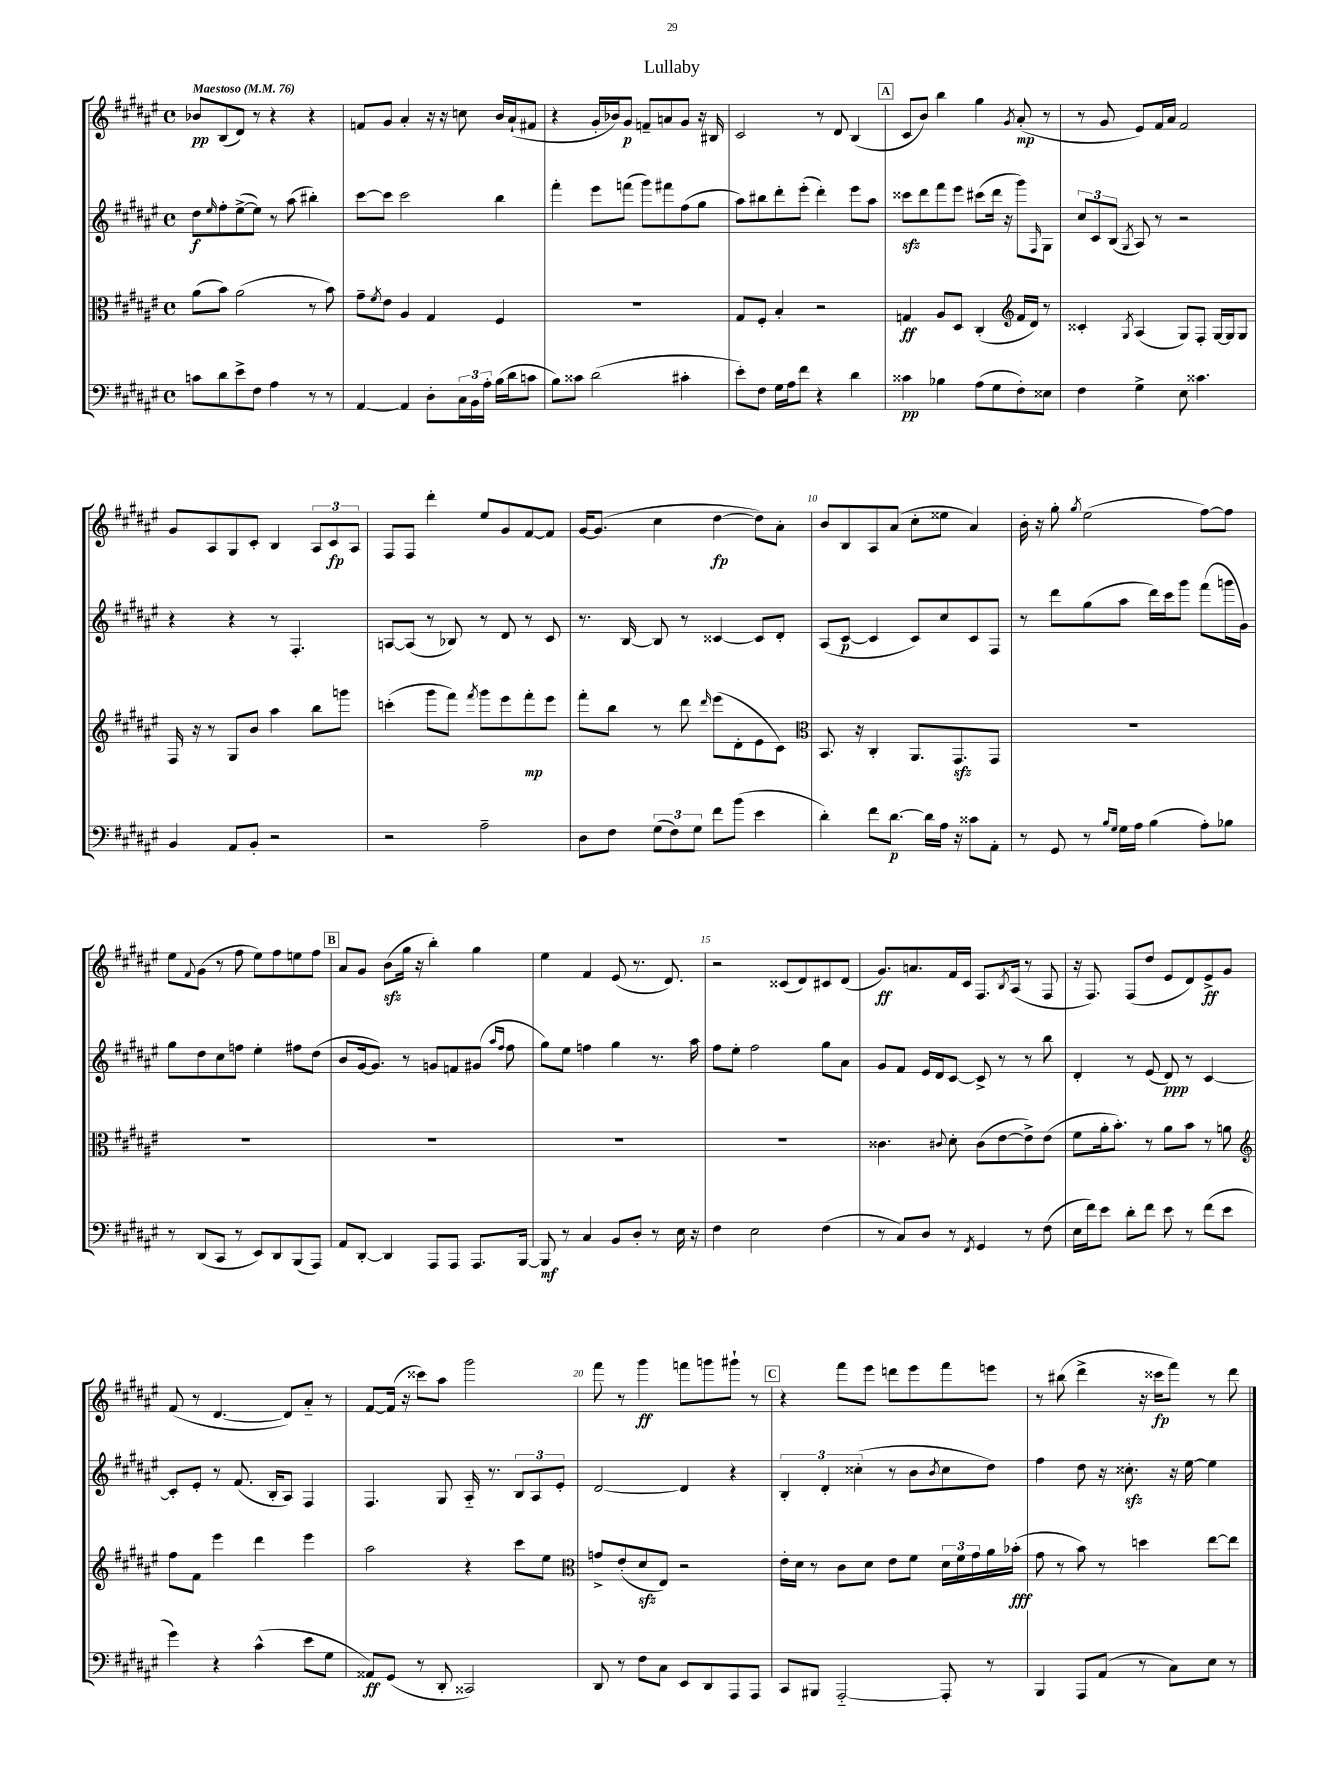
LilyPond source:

\header { title = "Lullaby" }
<<
\new StaffGroup <<
\new Staff = "s0" {
    \clef treble \key fis \major \defaultTimeSignature \time 4/4 \tempo "Maestoso" 4 = 76
    bes'8\pp b8( dis'8) r8 r4 r4 |
    f'8 gis'8 ais'4-. r16 r16 c''8 b'16 ais'16-!( fis'8 |
    r4 gis'16-. bes'16) gis'8\p f'8-- a'8 gis'8 r16 bis16 |
    cis'2 r8 dis'8 b4( |
    \mark \markup { \box "A" } cis'8 b'8) b''4 gis''4 \acciaccatura { gis'8 } ais'8-.\mp( r8 |
    r8 gis'8 eis'8) fis'16 ais'16 fis'2 |
    gis'8 ais8 gis8 cis'8-. b4 \tuplet 3/2 { ais8 cis'8\fp ais8 } |
    fis8 fis8 dis'''4-. eis''8 gis'8 fis'8~ fis'8 |
    gis'16~ gis'8.( cis''4 dis''4~\fp dis''8) ais'8-. |
    b'8 b8 ais8 ais'8( cis''8-. eisis''8 ais'4) |
    b'16-. r16 gis''8-. \acciaccatura { gis''8 } eis''2( fis''8~) fis''8 |
    eis''8 \appoggiatura { fis'8 } gis'8( r8 fis''8 eis''8) fis''8 e''8 fis''8 |
    \mark \markup { \box "B" } ais'8 gis'8 b'8\sfz( gis''16 r16 b''4-.) gis''4 |
    eis''4 fis'4 eis'8( r8. dis'8.) |
    r2 cisis'8( dis'8) cis'8 dis'8( |
    gis'8.\ff) a'8. fis'16 cis'16 fis8. \acciaccatura { b8 } ais16( r8 fis8 |
    r16 fis8.) fis8( dis''8 eis'8 dis'8) eis'8->\ff gis'8 |
    fis'8( r8 dis'4.~ dis'8) ais'8-_ r8 |
    fis'8~ fis'16( r16 cisis'''8) ais''8 gis'''2 |
    fis'''8 r8 gis'''4\ff f'''8 g'''8 gis'''8-! r8 |
    \mark \markup { \box "C" } r4 fis'''8 eis'''8 d'''8 eis'''8 fis'''8 e'''8 |
    r8 bis''8( dis'''4-> r16 cisis'''16\fp fis'''8) r8 dis'''8 \bar "|." |
}
\new Staff = "s1" {
    \clef treble \key fis \major \defaultTimeSignature \time 4/4
    dis''8\f \grace { eis''16 } fis''8-. eis''8~->( eis''8) r8 ais''8( bis''4-.) |
    cis'''8~ cis'''8 cis'''2 b''4 |
    fis'''4-. eis'''8 f'''8( gis'''8) fis'''8 fis''8( gis''8 |
    ais''8) bis''8 dis'''8-. eis'''8-.( dis'''4-.) eis'''8 ais''8 |
    \mark \markup { \box "A" } cisis'''8\sfz dis'''8 fis'''8 eis'''8 cis'''8( dis'''16 r16 gis'''8) \grace { fis16 } gis8 |
    \tuplet 3/2 { cis''8 cis'8 b8( } \acciaccatura { gis8 } ais8) r8 r2 |
    r4 r4 r8 fis4.-. |
    a8~ a8( r8 bes8) r8 dis'8 r8 cis'8 |
    r8. b16~ b8 r8 cisis'4~ cisis'8 dis'8-. |
    ais8( cis'8~\p cis'4 cis'8) cis''8 cis'8 fis8 |
    r8 dis'''8 gis''8( ais''8 dis'''16) cis'''16 gis'''8 fis'''8( g'''16 gis'16) |
    gis''8 dis''8 cis''8 f''8 eis''4-. fis''8 dis''8( |
    \mark \markup { \box "B" } b'8 gis'16~ gis'8.) r8 g'8 f'8 gis'8( \grace { ais''16 fis''16 } fis''8 |
    gis''8) eis''8 f''4 gis''4 r8. ais''16 |
    fis''8 eis''8-. fis''2 gis''8 ais'8 |
    gis'8 fis'8 eis'16 dis'16 cis'8~ cis'8-> r8 r8 b''8 |
    dis'4-. r8 eis'8( dis'8\ppp) r8 cis'4~ |
    cis'8-. eis'8-. r8 fis'8.( b16-. ais8) fis4 |
    fis4. gis8 ais16-_ r8. \tuplet 3/2 { b8 ais8 eis'8-. } |
    dis'2~ dis'4 r4 |
    \mark \markup { \box "C" } \tuplet 3/2 { b4-. dis'4-. cisis''4-.( } r8 b'8 \acciaccatura { b'8 } cisis''8 dis''8) |
    fis''4 dis''8 r16 cisis''8.-.\sfz r16 eis''16~ eis''4 \bar "|." |
}
\new Staff = "s2" {
    \clef alto \key fis \major \defaultTimeSignature \time 4/4
    ais'8( b'8) ais'2( r8 b'8) |
    gis'8-- \acciaccatura { fis'8 } eis'8 ais4 gis4 fis4 |
    R1 |
    gis8 fis8-. b4-. r2 |
    \mark \markup { \box "A" } g4\ff ais8 dis8 cis4-.( \clef treble fis'16 dis'16) r8 |
    cisis'4-. \acciaccatura { gis8 } ais4( gis8) fis8-. gis16~ gis16 gis8 |
    fis16 r16 r8 gis8 b'8 ais''4 b''8 g'''8 |
    c'''4-.( gis'''8 fis'''8) \acciaccatura { fis'''8 } gis'''8 eis'''8 fis'''8-.\mp eis'''8 |
    fis'''8-. b''8 r8 dis'''8 \grace { dis'''16 } eis'''8( dis'8-. eis'8 cis'8) |
    \clef alto b,8. r16 cis4-. ais,8. gis,8.\sfz gis,8 |
    R1 |
    R1 |
    \mark \markup { \box "B" } R1 |
    R1 |
    R1 |
    cisis'4. \appoggiatura { cis'8 } dis'8-. cis'8( eis'8~ eis'8->) eis'8( |
    fis'8 ais'16-. b'8.-.) r8 ais'8 b'8 r8 a'8 |
    \clef treble fis''8 fis'8 eis'''4 dis'''4 eis'''4 |
    ais''2 r4 cis'''8 eis''8 |
    \clef alto g'8-> eis'8-.( dis'8\sfz eis8) r2 |
    \mark \markup { \box "C" } eis'16-. dis'16 r8 cis'8 dis'8 eis'8 fis'8 \tuplet 3/2 { dis'16 fis'16 gis'16 } ais'16 bes'16-.\fff( |
    gis'8 r8 b'8) r8 d''4 eis''8~ eis''8 \bar "|." |
}
\new Staff = "s3" {
    \clef bass \key fis \major \defaultTimeSignature \time 4/4
    c'8 dis'8 eis'8-> fis8 ais4 r8 r8 |
    ais,4~ ais,4 dis8-. \tuplet 3/2 { cis16 b,16 ais16-. } b16( dis'16 c'8 |
    b8) cisis'8 dis'2( cis'4-. |
    eis'8-.) fis8 gis16 ais16 fis'8 r4 dis'4 |
    \mark \markup { \box "A" } cisis'4\pp bes4 ais8( gis8 fis8-.) eisis8 |
    fis4 gis4-> eis8 cisis'4. |
    b,4 ais,8 b,8-. r2 |
    r2 ais2-- |
    dis8 fis8 \tuplet 3/2 { gis8( fis8) gis8 } fis'8 b'8( eis'4 |
    dis'4-.) fis'8 dis'8.~\p dis'16 ais16 r16 cisis'8 ais,8-. |
    r8 gis,8 r8 \grace { b16 gis16 } gis16 ais16 b4( ais8-.) bes8 |
    r8 dis,8( cis,8 r8 eis,8) dis,8 b,,8( ais,,8) |
    \mark \markup { \box "B" } ais,8 dis,8~-. dis,4 ais,,8 ais,,8 ais,,8. b,,16~ |
    b,,8\mf r8 cis4 b,8 dis8-. r8 eis16 r16 |
    fis4 eis2 fis4( |
    r8 cis8) dis8 r8 \acciaccatura { fis,8 } gis,4 r8 fis8( |
    eis16 fis'16) eis'8 dis'8-. fis'8 eis'8 r8 fis'8( eis'8 |
    gis'4) r4 cis'4-^( eis'8 gis8 |
    aisis,8\ff) gis,8( r8 dis,8-. cisis,2) |
    dis,8 r8 fis8 cis8 eis,8 dis,8 ais,,8 ais,,8 |
    \mark \markup { \box "C" } cis,8 bis,,8 ais,,2~-_ ais,,8-. r8 |
    b,,4 ais,,8 ais,8( r8 cis8) eis8 r8 \bar "|." |
}
>>
>>
\layout { \context { \Score \override BarNumber.break-visibility = ##(#f #t #t) barNumberVisibility = #(every-nth-bar-number-visible 5) } }
